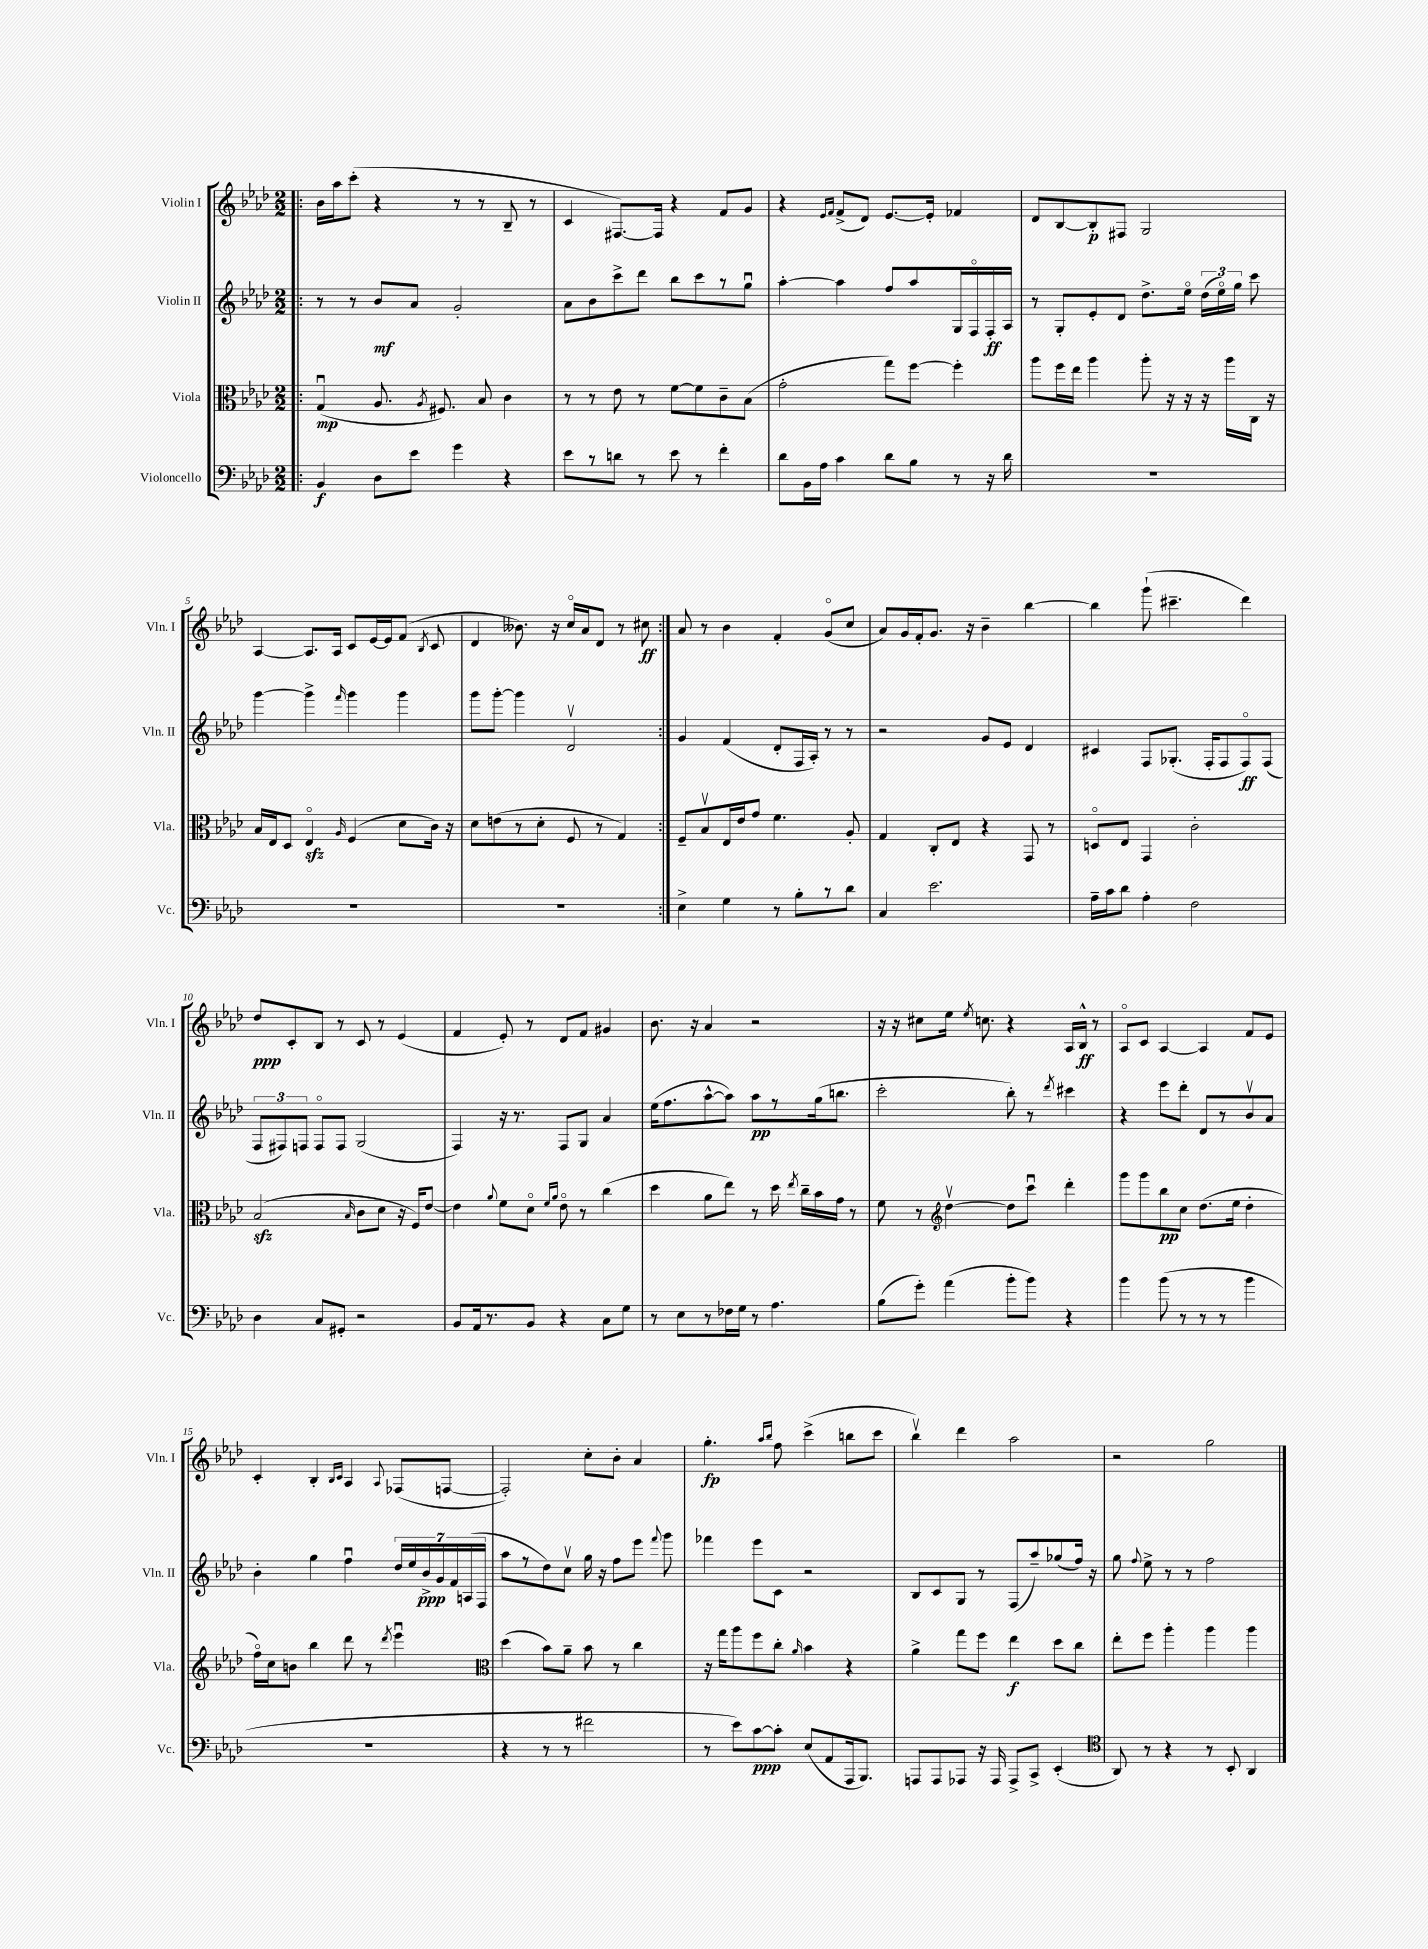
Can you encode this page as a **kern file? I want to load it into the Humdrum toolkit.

**kern	**kern	**kern	**kern
*staff4	*staff3	*staff2	*staff1
*clefF4	*clefC3	*clefG2	*clefG2
*k[b-e-a-d-]	*k[b-e-a-d-]	*k[b-e-a-d-]	*k[b-e-a-d-]
*M2/2	*M2/2	*M2/2	*M2/2
=!|:	=!|:	=!|:	=!|:
4BB-	(4Gu	8r	16b-
.	.	.	16aa-
.	.	8r	(8ccc'
8D-	8.A-	8b-	4r
8e-	.	8a-	.
.	8qA-	.	.
.	8.F#)	.	.
4g	.	2g'	8r
.	8B-	.	8r
4r	4c	.	8B-~
.	.	.	8r
=	=	=	=
8e-	8r	8a-	4c
8r	8r	8b-	.
8d	8e-	8ccc^	[8.F#)
8r	8r	8ddd-	.
.	.	.	16F#]
8e-	[8f	8bb-	4r
8r	8f]	8ccc	.
4f'	8c~	8r	8f
.	(8B-	8ggu	8g
=	=	=	=
8d-	2g'	[4aa-'	4r
16BB-	.	.	.
16A-	.	.	.
.	.	.	16qqe-
.	.	.	16qqf
4c	.	4aa-]	(8f^
.	.	.	8d-)
8d-	8gg)	8ff	[8.e-
8B-	[8ff	8aa-	.
.	.	.	16e-']
8r	4ff']	16G	4f-
.	.	16Fo	.
16r	.	16F'	.
16d-	.	16A-	.
=	=	=	=
1r	8aa-	8r	8d-
.	16ff	8G'	[8B-
.	16ee-	.	.
.	4aa-	8e-'	8B-']
.	.	8d-	8F#
.	8aa-'	8.dd-^	2G
.	16r	.	.
.	16r	16ee-o	.
.	16r	(24dd-	.
.	.	24ee-o)	.
.	16aa-	.	.
.	.	24gg	.
.	16C	8ccc	.
.	16r	.	.
=	=	=	=
1r	16B-	[4ggg	[4A-
.	16E-	.	.
.	8D-	.	.
.	4E-o	4ggg^]	8.A-]
.	.	.	16A-
.	16qqA-	16qqfff	.
.	(4F	4ggg	8c
.	.	.	[16e-
.	.	.	16e-]
.	8d-	4ggg	(8f
.	.	.	8qB-
.	16c)	.	8c
.	16r	.	.
=	=	=	=
1r	8d-	8ggg	4d-
.	(8e	[8ggg'	.
.	8r	4ggg]	8.b--)
.	8d-'	.	.
.	.	.	16r
.	8F	2d-v	16cco
.	.	.	16a-
.	8r	.	8d-
.	4G)	.	8r
.	.	.	8cc#
=:|!	=:|!	=:|!	=:|!
4E-^	8F~	4g	8a-
.	8B-v	.	8r
4G	16E-	(4f	4b-
.	16e-	.	.
.	8g	.	.
8r	4.f	8d-'	4f'
8B-'	.	16F	.
.	.	16A-')	.
8r	.	8r	(8go
8d-	8A-'	8r	8cc
=	=	=	=
4C	4G	2r	8a-)
.	.	.	16g
.	.	.	16f'
2.e-	8C'	.	8.g
.	8E-	.	.
.	.	.	16r
.	4r	8g	4b-~
.	.	8e-	.
.	8GG	4d-	[4bb-
.	8r	.	.
=	=	=	=
16A-~	8Do	4c#	4bb-]
16c	.	.	.
8d-	8E-	.	.
4A-'	4GG	8F	(8ggg`
.	.	(8.G-'	4.ccc#~
2F	2c'	.	.
.	.	16F'	.
.	.	8F	.
.	.	8Fo)	4ddd-)
.	.	(8F	.
=	=	=	=
4D-	(2B-	12F	8dd-
.	.	12F#)	.
.	.	.	8c'
.	.	12F	.
8C	.	8Fo	8B-
8GG#'	.	8F	8r
.	16qqB-	.	.
2r	8c	(2G	8c
.	8d-	.	8r
.	16r	.	(4e-
.	16F)	.	.
.	[8e-	.	.
=	=	=	=
8BB-	4e-]	4F)	4f
16AA-	.	.	.
8.r	.	.	.
.	8qqa-	.	.
.	8f	16r	8e-')
.	.	8.r	.
8BB-	8d-o	.	8r
.	16qqf	.	.
.	16qqa-	.	.
4r	8e-o	8F	8d-
.	8r	8G	8f
8C	(4cc	4a-	4g#
8G	.	.	.
=	=	=	=
8r	4dd-	(16ee-	8.b-
.	.	8.ff	.
8E-	.	.	.
.	.	.	16r
8r	8a-	[8aa-^^	4a-
16F-	8ee-)	8aa-])	.
16G	.	.	.
8r	8r	8aa-	2r
4.A-	16dd-	8r	.
.	8qee-	.	.
.	16cc~	.	.
.	16b-	(16gg	.
.	16g	8.bb	.
.	8r	.	.
=	=	=	=
(8B-	8f	2ccc'	16r
.	.	.	16r
8g')	8r	.	8cc#
*	*clefG2	*	*
(4a-	[4dd-v	.	16ee-
.	.	.	8qee-
.	.	.	8.cc
8b-'	8dd-]	8bb-')	4r
8b-)	8cccu	8r	.
.	.	8qddd-	.
4r	4ddd-'	4ccc#	16A-
.	.	.	16B-^^
.	.	.	8r
=	=	=	=
4b-	8ggg	4r	8A-o
.	8ggg	.	8c
(8b-	8bb-	8eee-	[4A-
8r	8cc	8ddd-'	.
8r	(8.dd-	8d-	4A-]
8r	.	8r	.
.	16ee-	.	.
4b-	4dd-'	8b-v	8f
.	.	8a-	8e-
=	=	=	=
1r	16ffo)	4b-'	4c'
.	16cc	.	.
.	8b	.	.
.	4bb-	4gg	4B-'
.	.	.	16qqB-
.	.	.	16qqc
.	8ddd-	4ffu	4A-
.	8r	.	.
.	8qddd-	.	8qqA-
.	4eee-u	28dd-	(8F-
.	.	28ee-	.
.	.	28b-^	.
.	.	28g	.
.	.	.	[8F
.	.	28f	.
.	.	(28A	.
.	.	28F	.
=	=	=	=
*	*clefC3	*	*
4r	(4dd-	8aa-	2F'])
.	.	8r	.
8r	8b-)	8dd-)	.
8r	8a-~	8ccv	.
2f#	8b-	16gg	8cc'
.	.	16r	.
.	8r	8ff	8b-'
.	4cc	8eee-	4a-
.	.	8qqfff	.
.	.	8ggg	.
=	=	=	=
8r	16r	4fff-	4.gg'
.	16gg	.	.
8e-)	8aa-	.	.
[8c	8ff	8eee-	.
.	.	.	16qqaa-
.	.	.	16qqbb-
8c']	8cc'	8c	8ff
.	16qqa-	.	.
(8E-	4b-	2r	(4ccc^
8AA-	.	.	.
16AAA-	4r	.	8bb
8.BBB-)	.	.	.
.	.	.	8ccc
=	=	=	=
8AAA	4a-^	8B-	4bb-v)
8AAA	.	8c	.
8AAA-	8gg	8G	4ddd-
16r	8ff	8r	.
16AAA-	.	.	.
8AAA-^	4ee-	(8F	2aa-
8CC^	.	8aa-~)	.
(4EE-'	8dd-	(8gg-	.
.	8cc	16ff)	.
.	.	16r	.
=	=	=	=
*clefC4	*	*	*
8AA-)	8ee-'	8gg	2r
.	.	8qqff	.
8r	8ff	8ee-^	.
4r	4aa-'	8r	.
.	.	8r	.
8r	4aa-	2ff	2gg
8BB-'	.	.	.
4AA-	4aa-	.	.
==	==	==	==
*-	*-	*-	*-
